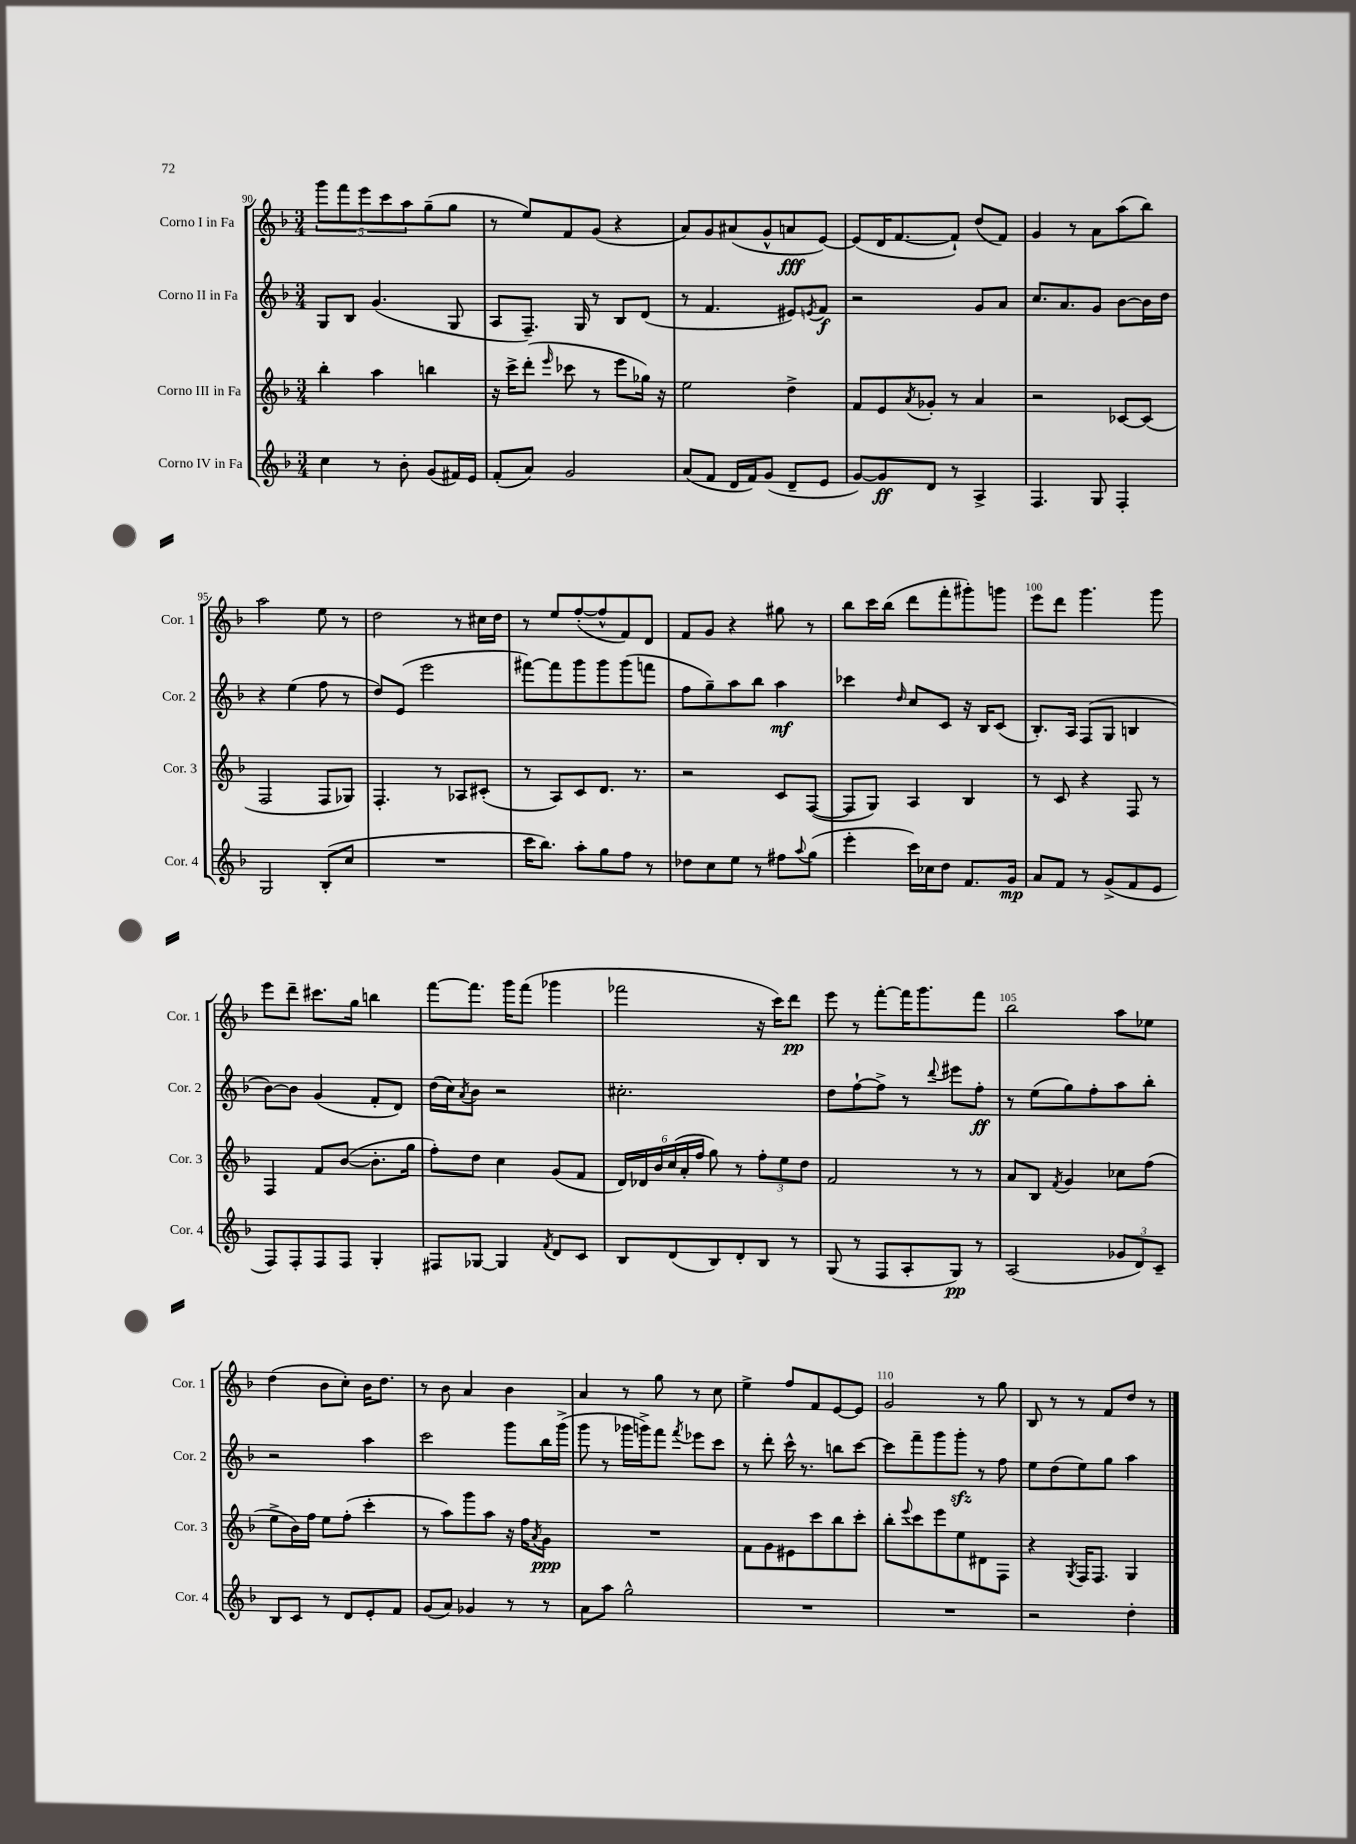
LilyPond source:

<<
\new StaffGroup <<
\new Staff = "s0" \with { instrumentName = "Corno I in Fa" shortInstrumentName = "Cor. 1" } {
    \clef treble \key f \major \numericTimeSignature \time 3/4
    \tuplet 5/4 { g'''8 f'''8 e'''8 c'''8 a''8 } g''8--( g''8 |
    r8 e''8) f'8 g'8( r4 |
    a'8) g'8 ais'8( g'8-^ a'8\fff e'8~) |
    e'8( d'16 f'8.~ f'8-!) d''8( f'8) |
    g'4 r8 a'8 a''8( bes''8) |
    a''2 e''8 r8 |
    d''2 r8 cis''16 d''16 |
    r8 e''8 f''8~-.( f''8-^ f'8) d'8 |
    f'8 g'8 r4 gis''8 r8 |
    bes''8 c'''16 bes''16( d'''8 f'''8-. gis'''8-.) g'''8 |
    e'''8 d'''8 g'''4. g'''8 |
    e'''8 d'''8-- cis'''8. g''16 b''4 |
    f'''8~ f'''8. g'''16 f'''8( ges'''4 |
    fes'''2 r16 c'''16) d'''8\pp |
    e'''8 r8 f'''8~-. f'''16 g'''8. f'''8 |
    bes''2 a''8 ees''8 |
    d''4( bes'8 c''8-.) bes'16 d''8. |
    r8 bes'8 a'4 bes'4 |
    a'4 r8 g''8 r8 c''8 |
    e''4-> f''8 f'8 e'8~ e'8 |
    g'2 r8 g''8 |
    bes8 r8 r8 f'8 d''8 r8 \bar "|." |
}
\new Staff = "s1" \with { instrumentName = "Corno II in Fa" shortInstrumentName = "Cor. 2" } {
    \clef treble \key f \major \numericTimeSignature \time 3/4
    g8 bes8 g'4.( g8 |
    a8 f8.--) g16 r8 bes8 d'8( |
    r8 f'4. eis'8) \acciaccatura { e'8 } f'8\f |
    r2 g'8 a'8 |
    c''8. a'8. g'8 bes'8~ bes'16 d''16 |
    r4 e''4( f''8 r8 |
    d''8) e'8( e'''2 |
    fis'''8~) fis'''8 g'''8 g'''8 g'''8( f'''8 |
    f''8 g''8--) a''8 bes''8 a''4\mf |
    ces'''4 \grace { d''16 } c''8 c'8 r16 bes16 c'8( |
    bes8.-.) a16 f8( g8 b4 |
    bes'8~) bes'8 g'4( f'8-. d'8) |
    d''16( c''16) \acciaccatura { a'8 } bes'8 r2 |
    cis''2.-. |
    d''8 f''8~-! f''8-> r8 \appoggiatura { d'''8 } eis'''8 f''8-.\ff |
    r8 e''8( g''8) f''8-. a''8 bes''8-. |
    r2 a''4 |
    c'''2 g'''8 bes''16 g'''16->( |
    g'''8 r8 ges'''16 g'''16->) f'''8 \acciaccatura { f'''8 } ees'''8 c'''8 |
    r8 d'''8-. c'''16-^ r8. b''8 c'''8~ |
    c'''8 f'''8-- g'''8 g'''8-.\sfz r8 f''8 |
    e''8 d''8( e''8) g''8 a''4 \bar "|." |
}
\new Staff = "s2" \with { instrumentName = "Corno III in Fa" shortInstrumentName = "Cor. 3" } {
    \clef treble \key f \major \numericTimeSignature \time 3/4
    bes''4-. a''4 b''4 |
    r16 c'''16-> d'''8-.( \grace { e'''16 } ces'''8 r8 e'''8 ges''16) r16 |
    e''2 d''4-> |
    f'8 e'8 \acciaccatura { a'8 } ges'8-. r8 a'4 |
    r2 ces'8~ ces'8( |
    f2 f8 ges8) |
    f4.-. r8 aes8 cis'8-.( |
    r8 a8) c'8 d'8. r8. |
    r2 c'8 f8~( |
    f8 g8) a4 bes4 |
    r8 c'8 r4 f8 r8 |
    f4 f'8 bes'8~( bes'8.-. g''16 |
    f''8-.) d''8 c''4 g'8( f'8 |
    \tuplet 6/4 { d'16) des'16 bes'16 c''16( a'16-. f''16 } g''8) r8 \tuplet 3/2 { f''8-. e''8 d''8 } |
    f'2 r8 r8 |
    a'8 bes8 \acciaccatura { f'8 } g'4 ces''8 f''8( |
    e''8-> bes'16) f''16 e''8 f''8-.( c'''4-. |
    r8 a''8) g'''8 a''8 r16 f''16 \acciaccatura { a'8 } g'8\ppp |
    R2. |
    f'8 g'8 eis'8 c'''8 bes''8 c'''8-. |
    bes''8-. \appoggiatura { e'''8 } c'''8 e'''8 e''8 dis'8 f8 |
    r4 \acciaccatura { g8 } f16 f8. g4 \bar "|." |
}
\new Staff = "s3" \with { instrumentName = "Corno IV in Fa" shortInstrumentName = "Cor. 4" } {
    \clef treble \key f \major \numericTimeSignature \time 3/4
    c''4 r8 bes'8-. g'8( fis'16) e'16 |
    f'8-.( a'8) g'2 |
    a'8( f'8 d'16 f'16) g'8( d'8-- e'8 |
    g'8~) g'8\ff d'8 r8 a4-> |
    f4. g8 f4-. |
    g2 bes8-.( c''8 |
    R2. |
    c'''16 bes''8.) a''8-. g''8 f''8 r8 |
    des''8 c''8 e''8 r8 fis''8 \appoggiatura { a''8 } g''8( |
    e'''4-. c'''16) ces''16 d''8 f'8. g'16\mp |
    a'8 f'8 r8 g'8->( f'8 e'8 |
    f8) f8-. f8 f8 g4-. |
    fis8 ges8~ ges4 \acciaccatura { f'8 } d'8 c'8 |
    bes8 d'8( bes8) d'8-. bes8 r8 |
    g8( r8 f8 a8-. g8\pp) r8 |
    a2( \tuplet 3/2 { ges'8 d'8) c'8-- } |
    bes8 c'8 r8 d'8 e'8-. f'8 |
    g'8( a'8) ges'4 r8 r8 |
    a'8 a''8 g''2-^ |
    R2. |
    R2. |
    r2 d''4-. \bar "|." |
}
>>
>>
\layout { \context { \Score currentBarNumber = #90 \override BarNumber.break-visibility = ##(#f #t #t) barNumberVisibility = #(every-nth-bar-number-visible 5) } }
